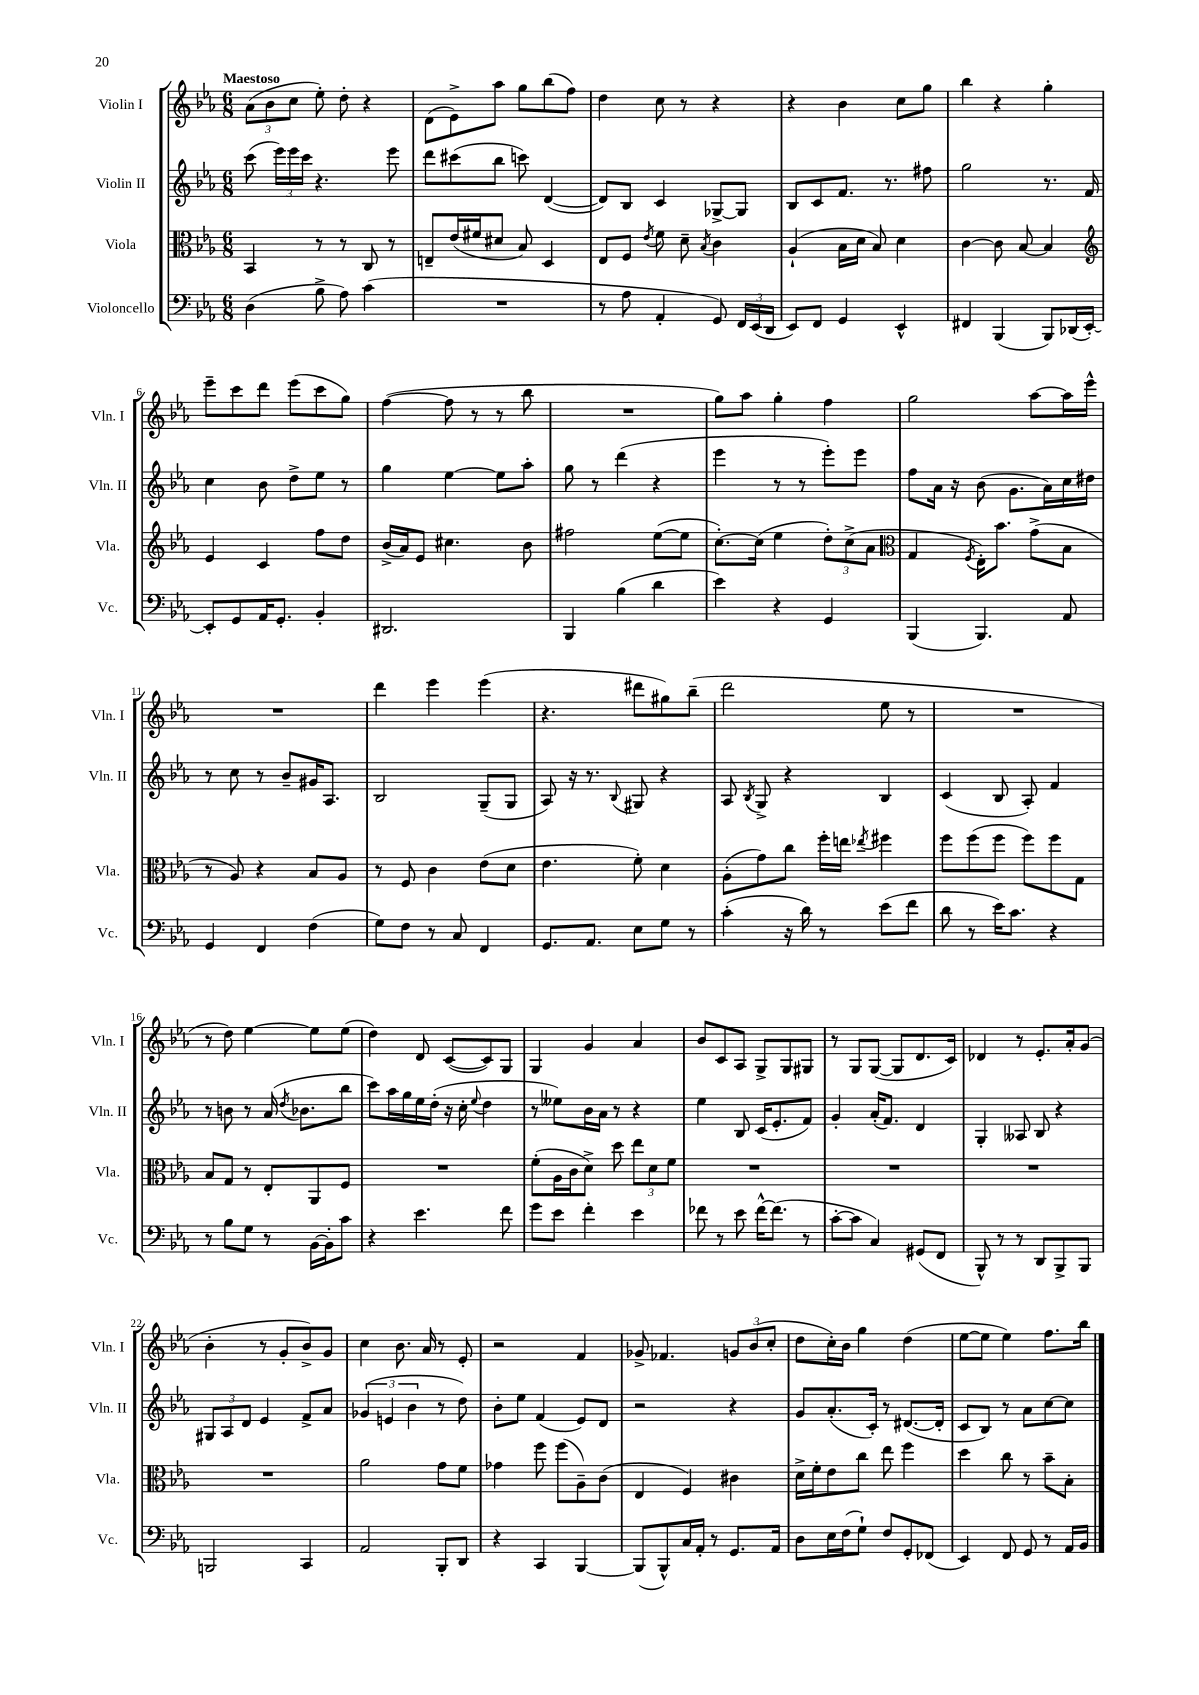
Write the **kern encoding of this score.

**kern	**kern	**kern	**kern
*part4	*part3	*part2	*part1
*staff4	*staff3	*staff2	*staff1
*I"Violoncello	*I"Viola	*I"Violin II	*I"Violin I
*I'Vc.	*I'Vla.	*I'Vln. II	*I'Vln. I
*clefF4	*clefC3	*clefG2	*clefG2
*k[b-e-a-]	*k[b-e-a-]	*k[b-e-a-]	*k[b-e-a-]
*M6/8	*M6/8	*M6/8	*M6/8
=1	=1	=1	=1
!	!	!	!LO:TX:a:B:t=Maestoso
(4D\	4BB-/	(8ccc\	(12a-\L
.	.	.	12b-\
.	.	24eee-\LL)	.
.	.	24eee-\	12cc\J
.	.	24ccc\JJ	.
8B-^\	8r	4.r	8ee-'\)
8A-\)	8r	.	8dd'\
(4c\	8C/	.	4r
.	8r	8eee-\	.
=2	=2	=2	=2
2.r	8En~/L	8ddd\L	(8d\L
.	(16e-/L	(8ccc#X\	8e-^\)
.	16f#X/J	.	.
.	8d#X/J	8bb-\J	8aa-\J
.	8B-/)	8cccn\)	8gg\L
.	4D/	([4d/	(8bb-\
.	.	.	8ff\J)
=3	=3	=3	=3
8r	8E-/L	8d/L])	4dd\
8A-\	8F/J	8B-/J	.
.	8qe-/	.	.
4AA-'/	8f\	4c/	8cc\
.	8d~\	.	8r
.	8qB-/	.	.
8GG/)	4c\	[8G-X^/L	4r
24FF/LL	.	8G-/J]	.
(24EE-/	.	.	.
24DD/JJ	.	.	.
=4	=4	=4	=4
8EE-/L)	(4A-`/	8B-/L	4r
8FF/J	.	8c/	.
4GG/	16B-\LL	8.f/J	4b-\
.	16d\JJ	.	.
.	8B-/)	.	.
.	.	8.r	.
4EE-^^/	4d\	.	8cc\L
.	.	8ff#X\	8gg\J
=5	=5	=5	=5
4FF#X/	[4c\	2gg\	4bb-\
(4BBB-/	8c\]	.	4r
.	[8B-/	.	.
8BBB-/L)	4B-/]	8.r	4gg'\
(16DD-X/L	.	.	.
[16EE-'/JJ)	.	16f/	.
!!LO:LB:g=z
=6	=6	=6	=6
*	*clefG2	*	*
8EE-'/L]	4e-/	4cc\	8eee-~\L
8GG/	.	.	8ccc\
16AA-/K	4c/	8b-\	8ddd\J
8.GG'/J	.	.	.
.	.	8dd^\L	(8eee-\L
4BB-'/	8ff\L	8ee-\J	8ccc\
.	8dd\J	8r	8gg\J)
=7	=7	=7	=7
2.DD#X/	(16b-^/LL	4gg\	([4ff\
.	16a-/J)	.	.
.	8e-/J	.	.
.	4.cc#X\	[4ee-\	8ff\]
.	.	.	8r
.	.	8ee-\L]	8r
.	8b-\	8aa-'\J	8bb-\
=8	=8	=8	=8
4BBB-/	2ff#X\	8gg\	2.r
.	.	8r	.
(4B-\	.	(4ddd\	.
4d\	([8ee-\L	4r	.
.	8ee-\J]	.	.
=9	=9	=9	=9
4e-\)	[8.cc'\L)	4eee-\	8gg\L)
.	.	.	8aa-\J
.	(16cc\Jk]	.	.
4r	4ee-\	8r	4gg'\
.	.	8r	.
4GG/	12dd'\L)	8eee-'\L)	4ff\
.	(12cc^\	.	.
.	.	8eee-\J	.
.	12a-\J	.	.
=10	=10	=10	=10
*	*clefC3	*	*
(4BBB-/	4G/	8ff\L	2gg\
.	.	16a-\Jk	.
.	.	16r	.
.	8qF/	.	.
4.BBB-/)	16E-'\KL)	(8b-\	.
.	8.b-\J	.	.
.	.	8.g\L	.
.	(8g^\L	.	[8aa-\L
.	.	16a-\L)	.
8AA-/	8B-\J	16cc\	16aa-\L]
.	.	16dd#X\JJ	16eee-^^\JJ
!!LO:LB:g=z
=11	=11	=11	=11
4GG/	8r	8r	2.r
.	8A-/)	8cc\	.
4FF/	4r	8r	.
.	.	8b-~/L	.
(4F\	8B-/L	16g#X/K	.
.	.	8.A-/J	.
.	8A-/J	.	.
=12	=12	=12	=12
8G\L)	8r	2B-/	4ddd\
8F\J	8F/	.	.
8r	4c\	.	4eee-\
8C/	.	.	.
4FF/	(8e-\L	(8G~/L	(4eee-\
.	8d\J	8G/J	.
=13	=13	=13	=13
8.GG/L	4.e-\	8A-/)	4.r
.	.	16r	.
8.AA-/J	.	8.r	.
.	.	8qqB-/	.
8E-\L	8f'\)	8G#X/	8ddd#X\L
8G\J	4d\	4r	8gg#X\)
8r	.	.	(8bb-~\J
=14	=14	=14	=14
(4c'\	(8A-'\L	8A-/	2ddd\
.	.	8qB-/	.
.	8g\)	8G^/	.
16r	8cc\J	4r	.
16d\)	.	.	.
8r	16ff'\LL	.	.
.	16een\JJ	.	.
.	8qee-X/	.	.
(8e-\L	4ff#X\	4B-/	8ee-\
8f\J	.	.	8r
=15	=15	=15	=15
8d\	8ff\L	(4c/	2.r
8r	(8ff\	.	.
16e-\KL)	8ff\J	8B-/	.
8.c\J	.	.	.
.	8ff\L)	8A-'/)	.
4r	8ff\	4f/	.
.	8G\J	.	.
!!LO:LB:g=z
=16	=16	=16	=16
8r	8B-/L	8r	8r
8B-\L	8G/J	8bn\	8dd\)
8G\J	8r	8r	[4ee-\
8r	8E-'/L	(16a-/	.
.	.	8qdd/	.
.	.	8.b-X\L	.
[16BB-\LL	8AA-/	.	8ee-\L]
16BB-'\J]	.	.	.
8c\J	8F/J	8bb-\J	(8ee-\J
=17	=17	=17	=17
4r	2.r	8ccc\L)	4dd\)
.	.	16aa-\L	.
.	.	16gg\	.
4.e-\	.	16ee-\	8d/
.	.	(16dd'\JJ	.
.	.	16r	([8c/L
.	.	16cc'\	.
.	.	8qqee-/	.
.	.	4dd\	8c/])
8f\	.	.	8G/J
=18	=18	=18	=18
8g\L	(8f'\L	8r	4G/
8e-\J	16A-\L	8ee--X\L)	.
.	16c\J	.	.
4f'\	8d^\J)	16b-\L	4g/
.	.	16a-\JJ	.
.	8dd\	8r	.
4e-\	12ee-\L	4r	4a-/
.	12d\	.	.
.	12f\J	.	.
=19	=19	=19	=19
8f-X\	2.r	4ee-\	8b-/L
8r	.	.	8c/
8e-\	.	8B-/	8A-/J
[16f-^^\KL	.	(16c/KL	8G^/L
(8.f-\J]	.	8.e-'/	.
.	.	.	8G/
8r	.	8f/J)	8G#X/J
=20	=20	=20	=20
[8c'\L	2.r	4g'/	8r
8c\J]	.	.	8G/L
4C/)	.	(16a-'/KL	([8G/J
.	.	8.f/J)	.
.	.	.	8G/L]
(8GG#X/L	.	4d/	8.d/
8FF/J	.	.	.
.	.	.	16c/Jk)
=21	=21	=21	=21
8BBB-^^/)	2.r	4G'/	4d-X/
8r	.	.	.
8r	.	8A--X/	8r
8DD/L	.	8B-/	8.e-'/L
8BBB-^/	.	4r	.
.	.	.	16a-'/k
8BBB-/J	.	.	(8g/J
!!LO:LB:g=z
=22	=22	=22	=22
2BBBn/	2.r	12G#X/L	4b-'\
.	.	12A-/	.
.	.	12d/J	.
.	.	4e-/	8r
.	.	.	8g'/L
4CC/	.	8f^/L	8b-^/)
.	.	8a-/J	8g/J
=23	=23	=23	=23
2AA-/	2a-\	(6g-X/	4cc\
.	.	6en/	.
.	.	.	8.b-\
.	.	6b-\	.
.	.	.	16a-/
8BBB-'/L	8g\L	8r	8r
8DD/J	8f\J	8dd\)	8e-'/
=24	=24	=24	=24
4r	4g-X\	8b-'\L	2r
.	.	8ee-\J	.
4CC/	8ff\	(4f/	.
.	(8ff\L	.	.
[4BBB-/	8A-~\)	8e-/L)	4f/
.	(8c\J	8d/J	.
=25	=25	=25	=25
(8BBB-/L]	4E-/	2r	8g-X^/
8BBB-^^/)	.	.	4.f-X/
16C/L	4F/)	.	.
16AA-'/JJ	.	.	.
8r	.	.	.
8.GG/L	4c#X\	4r	12gn/L
.	.	.	(12b-/
.	.	.	12cc'/J
16AA-/Jk	.	.	.
=26	=26	=26	=26
8D\L	16d^\LL	8g/L	8dd\L
.	16f'\J	.	.
16E-\L	8e-\	(8.a-'/	16cc'\L)
(16F\J	.	.	16b-\JJ
8G`\J)	8cc\J	.	4gg\
.	.	16c'/Jk)	.
8F/L	8ee-\	8r	.
8GG'/	4ff\	([8.d#X/L	(4dd\
(8FF-X/J	.	.	.
.	.	16d#'/Jk]	.
=27	=27	=27	=27
4EE-/)	4dd\	8c/L	[8ee-\L
.	.	8B-/J)	8ee-\J]
8FF/	8cc\	8r	4ee-\)
8GG/	8r	8a-\L	.
8r	8b-~\L	[8cc\	8.ff\L
16AA-/LL	8B-'\J	8cc\J]	.
16BB-/JJ	.	.	16bb-\Jk
==	==	==	==
*-	*-	*-	*-
